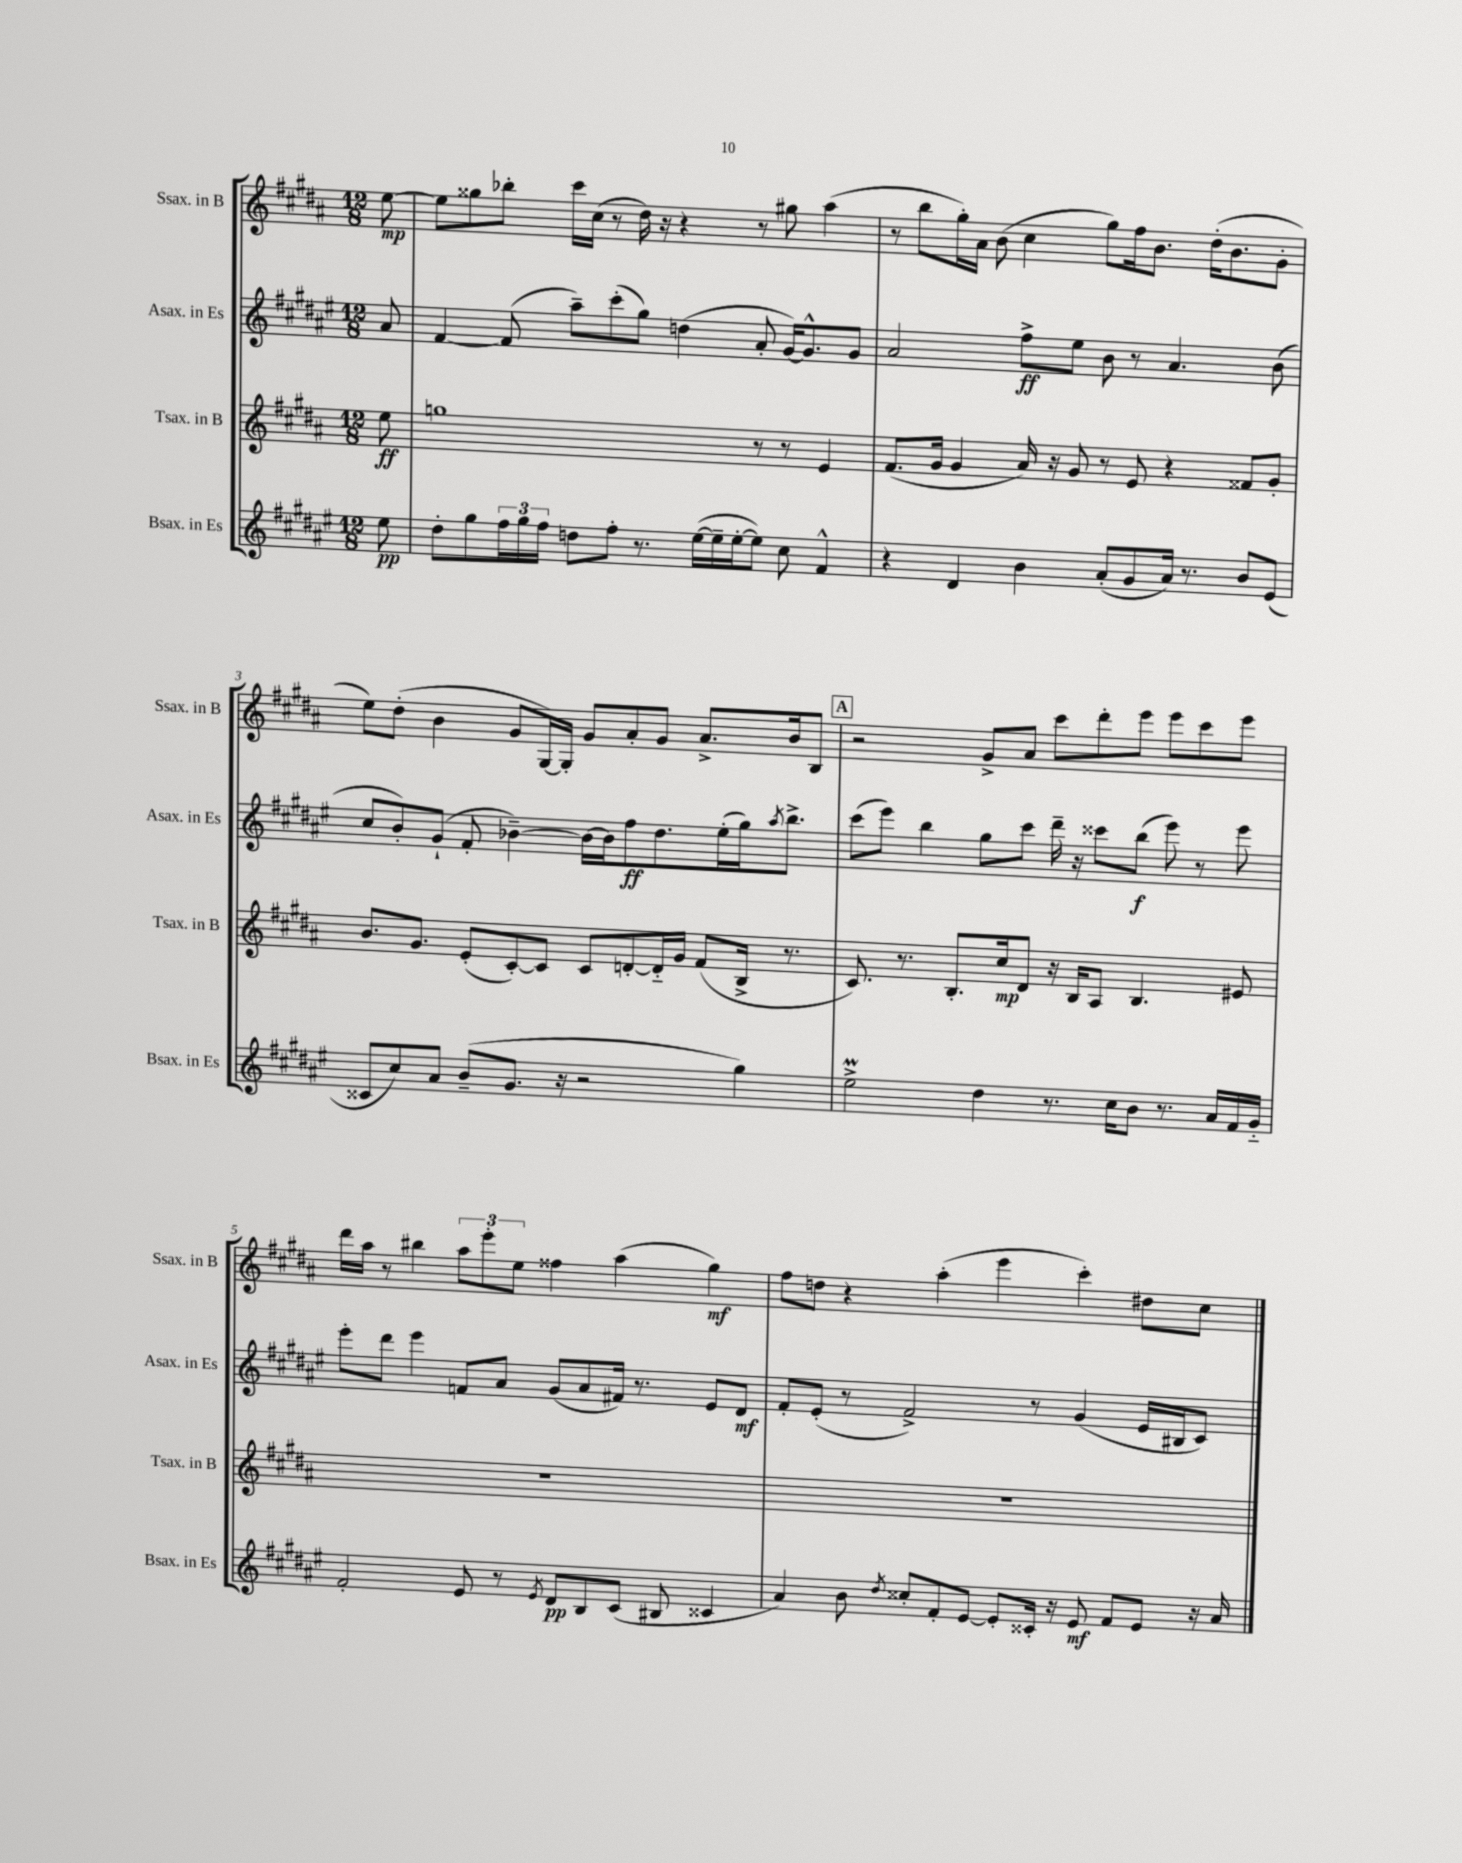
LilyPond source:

<<
\new StaffGroup <<
\new Staff = "s0" \with { instrumentName = "Ssax. in B" shortInstrumentName = "Ssax. in B" } {
    \clef treble \key b \major \numericTimeSignature \time 12/8 \partial 8
    e''8~\mp |
    e''8 gisis''8 bes''8-. cis'''16 cis''16( r8 dis''16) r16 r4 r8 gis''8 ais''4( |
    r8 b''8 gis''16-.) ais'16 b'8( cis''4 gis''8) fis''16 b'8. dis''16-.( b'8. gis'8-. |
    e''8) dis''8-.( b'4 gis'8 gis16~) gis16-. gis'8 ais'8-. gis'8 ais'8.-> b'16 b8 |
    \mark \markup { \box "A" } r2 gis'8-> ais'8 cis'''8 dis'''8-. e'''8 e'''8 cis'''8 e'''8 |
    dis'''16 ais''16 r8 bis''4 \tuplet 3/2 { ais''8 e'''8-. e''8 } fisis''4 ais''4( gis''4\mf) |
    fis''8 d''8 r4 ais''4-.( e'''4 cis'''4-.) dis''8 cis''8 \bar "|." |
}
\new Staff = "s1" \with { instrumentName = "Asax. in Es" shortInstrumentName = "Asax. in Es" } {
    \clef treble \key fis \major \numericTimeSignature \time 12/8 \partial 8
    ais'8 |
    fis'4~ fis'8( ais''8--) cis'''8-.( gis''8) d''4( ais'8-. gis'16~) gis'8.-^ gis'8 |
    ais'2 fis''8->\ff eis''8 b'8 r8 ais'4. b'8( |
    cis''8 b'8-.) gis'8-!( fis'8-. bes'4~--) bes'16~ bes'16 fis''8\ff dis''8. eis''16-.( gis''16) \acciaccatura { ais''8 } b''8.-> |
    \mark \markup { \box "A" } cis'''8( eis'''8) b''4 gis''8 cis'''8 dis'''16-- r16 cisis'''8 b''8\f( eis'''8) r8 eis'''8 |
    eis'''8-. dis'''8 eis'''4 f'8 ais'8 gis'8( ais'8 fis'16) r8. eis'8 dis'8\mf |
    fis'8-. eis'8-.( r8 fis'2->) r8 gis'4( eis'16 bis16 cis'8) \bar "|." |
}
\new Staff = "s2" \with { instrumentName = "Tsax. in B" shortInstrumentName = "Tsax. in B" } {
    \clef treble \key b \major \numericTimeSignature \time 12/8 \partial 8
    e''8\ff |
    g''1 r8 r8 e'4 |
    fis'8.( gis'16 gis'4 ais'16) r16 gis'8 r8 e'8 r4 fisis'8 gis'8-. |
    b'8. gis'8. e'8-.( cis'8~-.) cis'8 cis'8 d'8~-. d'16-_ gis'16 fis'8( b16-> r8. |
    \mark \markup { \box "A" } cis'8.) r8. b8.-. cis''16\mp dis'8 r16 b16 ais8 b4. eis'8 |
    R1. |
    R1. \bar "|." |
}
\new Staff = "s3" \with { instrumentName = "Bsax. in Es" shortInstrumentName = "Bsax. in Es" } {
    \clef treble \key fis \major \numericTimeSignature \time 12/8 \partial 8
    eis''8\pp |
    dis''8-. gis''8 \tuplet 3/2 { fis''16 gis''16 fis''16 } d''8 fis''8-. r8. eis''16~( eis''16-- eis''16~-. eis''8) cis''8 fis'4-^ |
    r4 dis'4 b'4 ais'8-.( gis'8 ais'16) r8. b'8 eis'8( |
    cisis'8 cis''8) ais'8 b'8--( gis'8. r16 r2 gis''4) |
    \mark \markup { \box "A" } eis''2->\prall dis''4 r8. cis''16 b'8 r8. ais'16 fis'16 gis'16-_ |
    fis'2-. eis'8 r8 \acciaccatura { eis'8 } dis'8\pp b8 cis'8( bis8 cisis'4 |
    ais'4) b'8 \acciaccatura { dis''8 } cisis''8-. fis'8-. eis'8~ eis'8-. cisis'16-. r16 eis'8\mf fis'8 eis'8 r16 ais'16 \bar "|." |
}
>>
>>
